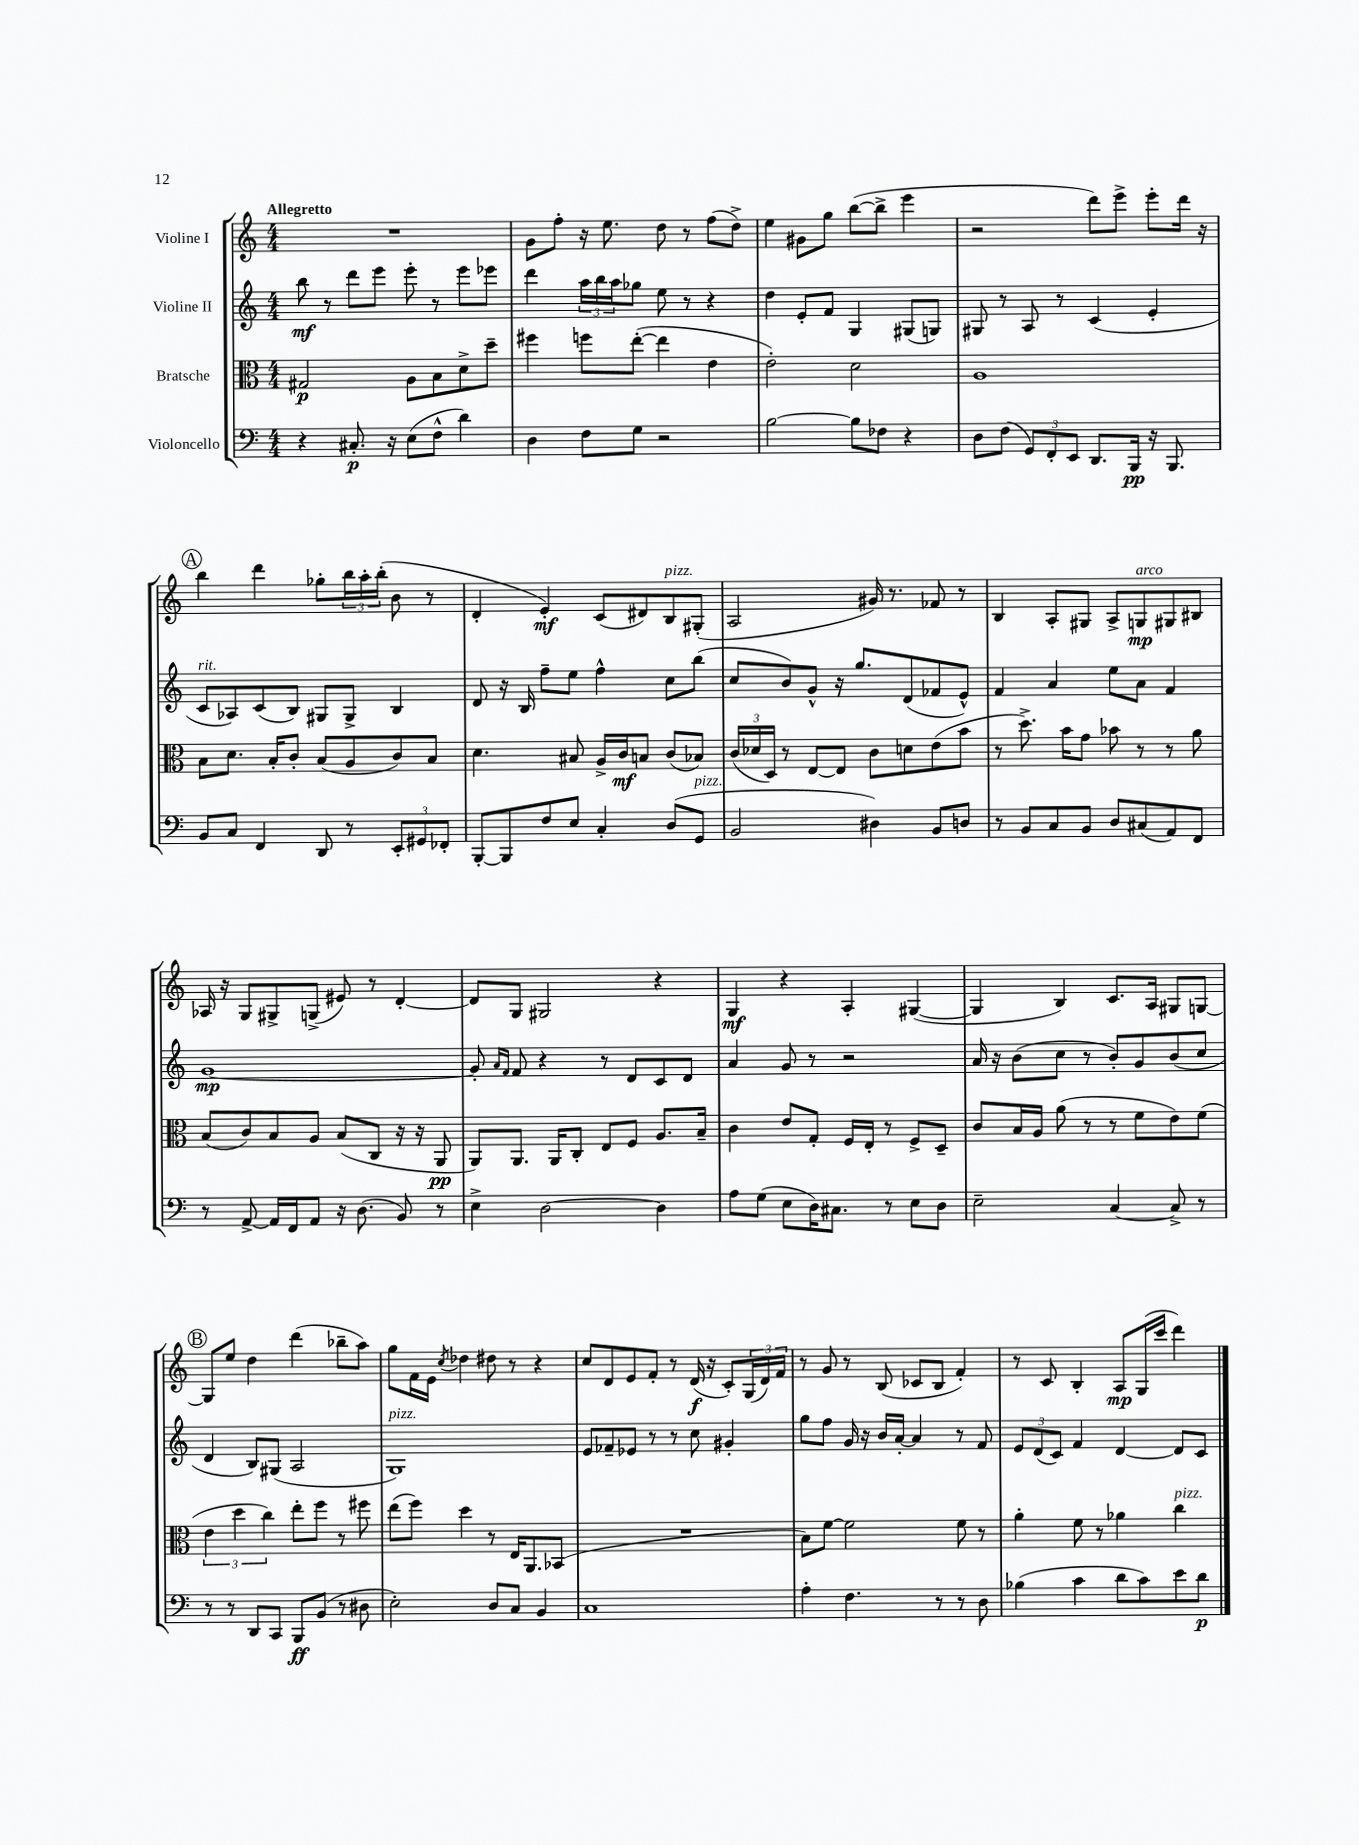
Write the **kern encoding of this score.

**kern	**dynam	**kern	**dynam	**kern	**dynam	**kern	**dynam
*part4	*part4	*part3	*part3	*part2	*part2	*part1	*part1
*staff4	*staff4	*staff3	*staff3	*staff2	*staff2	*staff1	*staff1
*I"Violoncello	*	*I"Bratsche	*	*I"Violine II	*	*I"Violine I	*
*clefF4	*	*clefC3	*	*clefG2	*	*clefG2	*
*k[]	*	*k[]	*	*k[]	*	*k[]	*
*M4/4	*	*M4/4	*	*M4/4	*	*M4/4	*
=1	=1	=1	=1	=1	=1	=1	=1
!	!	!	!	!	!	!LO:TX:a:B:t=Allegretto	!
4r	.	2G#X/	p	8bb\	mf	1r	.
.	.	.	.	8r	.	.	.
8.C#X'/	p	.	.	8ddd\L	.	.	.
.	.	.	.	8eee\J	.	.	.
16r	.	.	.	.	.	.	.
(8E\L	.	8A\L	.	8eee'\	.	.	.
8F^^\J	.	8B\	.	8r	.	.	.
4d\)	.	8d^\	.	8eee\L	.	.	.
.	.	8dd~\J	.	8eee-X\J	.	.	.
=2	=2	=2	=2	=2	=2	=2	=2
4D\	.	4ff#X\	.	4ddd\	.	8g\L	.
.	.	.	.	.	.	8ff'\J	.
8F\L	.	8ffn\L	.	24aa\LL	.	16r	.
.	.	.	.	24bb\	.	.	.
.	.	.	.	.	.	8.ee\	.
.	.	.	.	24aa\J	.	.	.
8G\J	.	([8ee'\J	.	8gg-X\J	.	.	.
2r	.	4ee\]	.	8ee\	.	8dd\	.
.	.	.	.	8r	.	8r	.
.	.	4e\	.	4r	.	(8ff\L	.
.	.	.	.	.	.	8dd^\J)	.
=3	=3	=3	=3	=3	=3	=3	=3
[2B\	.	2e'\)	.	4dd\	.	4ee\	.
.	.	.	.	8e'/L	.	8g#X\L	.
.	.	.	.	8f/J	.	8gg\J	.
8B\L]	.	2d\	.	4G/	.	([8bb\L	.
8F-X\J	.	.	.	.	.	8bb^\J]	.
4r	.	.	.	(8G#X/L	.	4eee\	.
.	.	.	.	8Gn/J)	.	.	.
=4	=4	=4	=4	=4	=4	=4	=4
8D\L	.	1A	.	8G#X/	.	2r	.
(8F\J	.	.	.	8r	.	.	.
12GG/L)	.	.	.	8A/	.	.	.
12FF'/	.	.	.	.	.	.	.
.	.	.	.	8r	.	.	.
12EE/J	.	.	.	.	.	.	.
8.DD/L	.	.	.	(4c/	.	8ddd\L)	.
.	.	.	.	.	.	8eee^\J	.
16BBB/Jk	pp	.	.	.	.	.	.
16r	.	.	.	4e'/	.	8eee'\L	.
8.BBB/	.	.	.	.	.	.	.
.	.	.	.	.	.	16ddd\Jk	.
.	.	.	.	.	.	16r	.
!!LO:LB:g=z
!!LO:REH:place=s1:t=A
=5	=5	=5	=5	=5	=5	=5	=5
!	!	!	!	!LO:TX:a:i:t=rit.	!	!	!
8BB/L	.	8B\L	.	8c/L	.	4bb\	.
8C/J	.	8.d\J	.	8A-X/)	.	.	.
4FF/	.	.	.	(8c/	.	4ddd\	.
.	.	16B'/KL	.	.	.	.	.
.	.	8c'/J	.	8B/J)	.	.	.
8DD/	.	(8B/L	.	8G#X/L	.	8gg-X'\L	.
8r	.	8A/	.	8G#^/J	.	24bb\L	.
.	.	.	.	.	.	24aa'\	.
.	.	.	.	.	.	(24bb'\JJ	.
12EE'/L	.	8c/)	.	4B/	.	8b\	.
12GG#X/	.	.	.	.	.	.	.
.	.	8B/J	.	.	.	8r	.
12FF-X'/J	.	.	.	.	.	.	.
=6	=6	=6	=6	=6	=6	=6	=6
[8BBB'/L	.	4.d\	.	8d/	.	4d'/	.
8BBB/]	.	.	.	16r	.	.	.
.	.	.	.	16B/	.	.	.
8F/	.	.	.	8ff~\L	.	4e'/)	mf
8E/J	.	8B#X/	.	8ee\J	.	.	.
4C'/	.	16A^/LL	.	4ff^^\	.	(8c/L	.
.	.	16c/J	mf	.	.	.	.
.	.	8Bn/J	.	.	.	8d#X/)	.
!	!	!	!	!	!	!LO:TX:a:i:t=pizz.	!
(8D/L	.	(8c/L	.	8cc\L	.	8B/	.
!LO:TX:a:i:t=pizz.	!	!	!	!	!	!	!
8GG/J	.	8B-X/J)	.	(8bb\J	.	(8G#X'/J	.
=7	=7	=7	=7	=7	=7	=7	=7
2BB/	.	(24c/LL	.	8cc/L	.	2A/	.
.	.	24d-X/	.	.	.	.	.
.	.	24D/JJ)	.	.	.	.	.
.	.	8r	.	8b/)	.	.	.
.	.	[8E/L	.	8g^^/J	.	.	.
.	.	8E/J]	.	16r	.	.	.
.	.	.	.	8.gg/L	.	.	.
4D#X\)	.	8c\L	.	.	.	16g#X/)	.
.	.	.	.	.	.	8.r	.
.	.	8dn\	.	(8d/	.	.	.
8BB/L	.	(8e\	.	8f-X/	.	8f-X/	.
8Dn/J	.	8b\J	.	8e^^/J)	.	8r	.
=8	=8	=8	=8	=8	=8	=8	=8
8r	.	8r	.	4f/	.	4B/	.
8BB/L	.	8.dd^\)	.	.	.	.	.
8C/	.	.	.	4a/	.	8A'/L	.
.	.	16b\KL	.	.	.	.	.
8BB/J	.	8g\J	.	.	.	8G#X/J	.
8D/L	.	8b-X\	.	8ee\L	.	8A^/L	.
!	!	!	!	!	!	!LO:TX:a:i:t=arco	!
(8C#X/	.	8r	.	8a\J	.	8Gn/	mp
8AA/)	.	8r	.	4f/	.	8G#X/	.
8FF/J	.	8a\	.	.	.	8B#X/J	.
!!LO:LB:g=z
=9	=9	=9	=9	=9	=9	=9	=9
8r	.	(8B/L	.	[1g	mp	16A-X/	.
.	.	.	.	.	.	16r	.
[8AA^/	.	8c/)	.	.	.	8G/L	.
16AA/LL]	.	8B/	.	.	.	8G#X^/	.
16FF/J	.	.	.	.	.	.	.
8AA/J	.	8A/J	.	.	.	(8Gn^/J	.
16r	.	(8B/L	.	.	.	8e#X/)	.
(8.D\	.	.	.	.	.	.	.
.	.	8C/J	.	.	.	8r	.
8BB/)	.	16r	.	.	.	[4d'/	.
.	.	16r	.	.	.	.	.
8r	.	8AA/	pp	.	.	.	.
=10	=10	=10	=10	=10	=10	=10	=10
4E^\	.	8AA/L)	.	8g'/]	.	8d/L]	.
.	.	.	.	16qqa/LL	.	.	.
.	.	.	.	16qqf/JJ	.	.	.
.	.	8.AA/J	.	8f/	.	8G/J	.
[2D\	.	.	.	4r	.	2G#X/	.
.	.	16AA/KL	.	.	.	.	.
.	.	8C'/J	.	.	.	.	.
.	.	8E/L	.	8r	.	.	.
.	.	8F/J	.	8d/L	.	.	.
4D\]	.	8.A/L	.	8c/	.	4r	.
.	.	.	.	8d/J	.	.	.
.	.	16B~/Jk	.	.	.	.	.
=11	=11	=11	=11	=11	=11	=11	=11
8A\L	.	4c\	.	4a/	.	4G/	mf
(8G\J	.	.	.	.	.	.	.
8E\L	.	8e/L	.	8g/	.	4r	.
16D\K)	.	8G'/J	.	8r	.	.	.
8.C#X\J	.	.	.	.	.	.	.
.	.	16F/LL	.	2r	.	4A'/	.
.	.	16E'/JJ	.	.	.	.	.
8r	.	8r	.	.	.	.	.
8E\L	.	8F^/L	.	.	.	([4G#X/	.
8D\J	.	8D~/J	.	.	.	.	.
=12	=12	=12	=12	=12	=12	=12	=12
2E~\	.	8c/L	.	16a/	.	4G#/]	.
.	.	.	.	16r	.	.	.
.	.	16B/L	.	(8b\L	.	.	.
.	.	16A/JJ	.	.	.	.	.
.	.	(8a\	.	8cc\J	.	4B/)	.
.	.	8r	.	8r	.	.	.
[4C/	.	8r	.	8b'/L)	.	8.c/L	.
.	.	8f\L	.	8g/	.	.	.
.	.	.	.	.	.	16A/Jk	.
8C^/]	.	8e\)	.	(8b/	.	8G#X/L	.
8r	.	(8f\J	.	8cc/J	.	[8Gn/J	.
!!LO:LB:g=z
!!LO:REH:place=s1:t=B
=13	=13	=13	=13	=13	=13	=13	=13
8r	.	6e\	.	4d/	.	8G/L]	.
8r	.	.	.	.	.	8ee/J	.
.	.	6dd\	.	.	.	.	.
8DD/L	.	.	.	8B/L)	.	4dd\	.
.	.	6cc\)	.	.	.	.	.
8CC/J	.	.	.	(8G#X/J	.	.	.
8BBB/L	ff	8ee'\L	.	2A/	.	(4ddd\	.
(8BB/J	.	8ff\J	.	.	.	.	.
8r	.	8r	.	.	.	8bb-X~\L	.
8D#X\	.	8ff#X\	.	.	.	8aa\J)	.
=14	=14	=14	=14	=14	=14	=14	=14
!	!	!	!	!LO:TX:a:i:t=pizz.	!	!	!
2E'\)	.	(8ee\L	.	1G)	.	8gg\L	.
.	.	8ff\J)	.	.	.	16f\L	.
.	.	.	.	.	.	16e\JJ	.
.	.	.	.	.	.	8qcc/	.
.	.	4dd\	.	.	.	4dd-X\	.
8D/L	.	8r	.	.	.	8dd#X\	.
8C/J	.	16E/KL	.	.	.	8r	.
.	.	8.AA/	.	.	.	.	.
4BB/	.	.	.	.	.	4r	.
.	.	(8BB-X/J	.	.	.	.	.
=15	=15	=15	=15	=15	=15	=15	=15
1C	.	1r	.	8e/L	.	8cc/L	.
.	.	.	.	8f-X~/	.	8d/	.
.	.	.	.	8e-X/J	.	8e/	.
.	.	.	.	8r	.	8f'/J	.
.	.	.	.	8r	.	8r	.
.	.	.	.	8cc\	.	(16d/	f
.	.	.	.	.	.	16r	.
.	.	.	.	4g#X'/	.	8c'/L)	.
.	.	.	.	.	.	(24G/L	.
.	.	.	.	.	.	24d/)	.
.	.	.	.	.	.	24f/JJ	.
=16	=16	=16	=16	=16	=16	=16	=16
4A'\	.	8B\L)	.	8gg\L	.	8r	.
.	.	[8f\J	.	8ff\J	.	8g/	.
4.F\	.	2f\]	.	16g/	.	8r	.
.	.	.	.	16r	.	.	.
.	.	.	.	16b/LL	.	(8B/	.
.	.	.	.	[16a'/JJ	.	.	.
.	.	.	.	4a/]	.	8c-X/L	.
8r	.	.	.	.	.	8B/J	.
8r	.	8f\	.	8r	.	4f'/)	.
8D\	.	8r	.	8f/	.	.	.
=17	=17	=17	=17	=17	=17	=17	=17
(4B-X\	.	4a'\	.	12e/L	.	8r	.
.	.	.	.	(12d/	.	.	.
.	.	.	.	.	.	8c/	.
.	.	.	.	12c/J)	.	.	.
4c\	.	8f\	.	4f/	.	4B'/	.
.	.	8r	.	.	.	.	.
8d\L	.	4a-X\	.	[4d/	.	8A/L	mp
8c\)	.	.	.	.	.	(16G/L	.
.	.	.	.	.	.	16ccc/JJ	.
!	!	!LO:TX:a:i:t=pizz.	!	!	!	!	!
8e\	.	4cc\	.	8d/L]	.	4ddd\)	.
8d\J	p	.	.	8c/J	.	.	.
==	==	==	==	==	==	==	==
*-	*-	*-	*-	*-	*-	*-	*-
